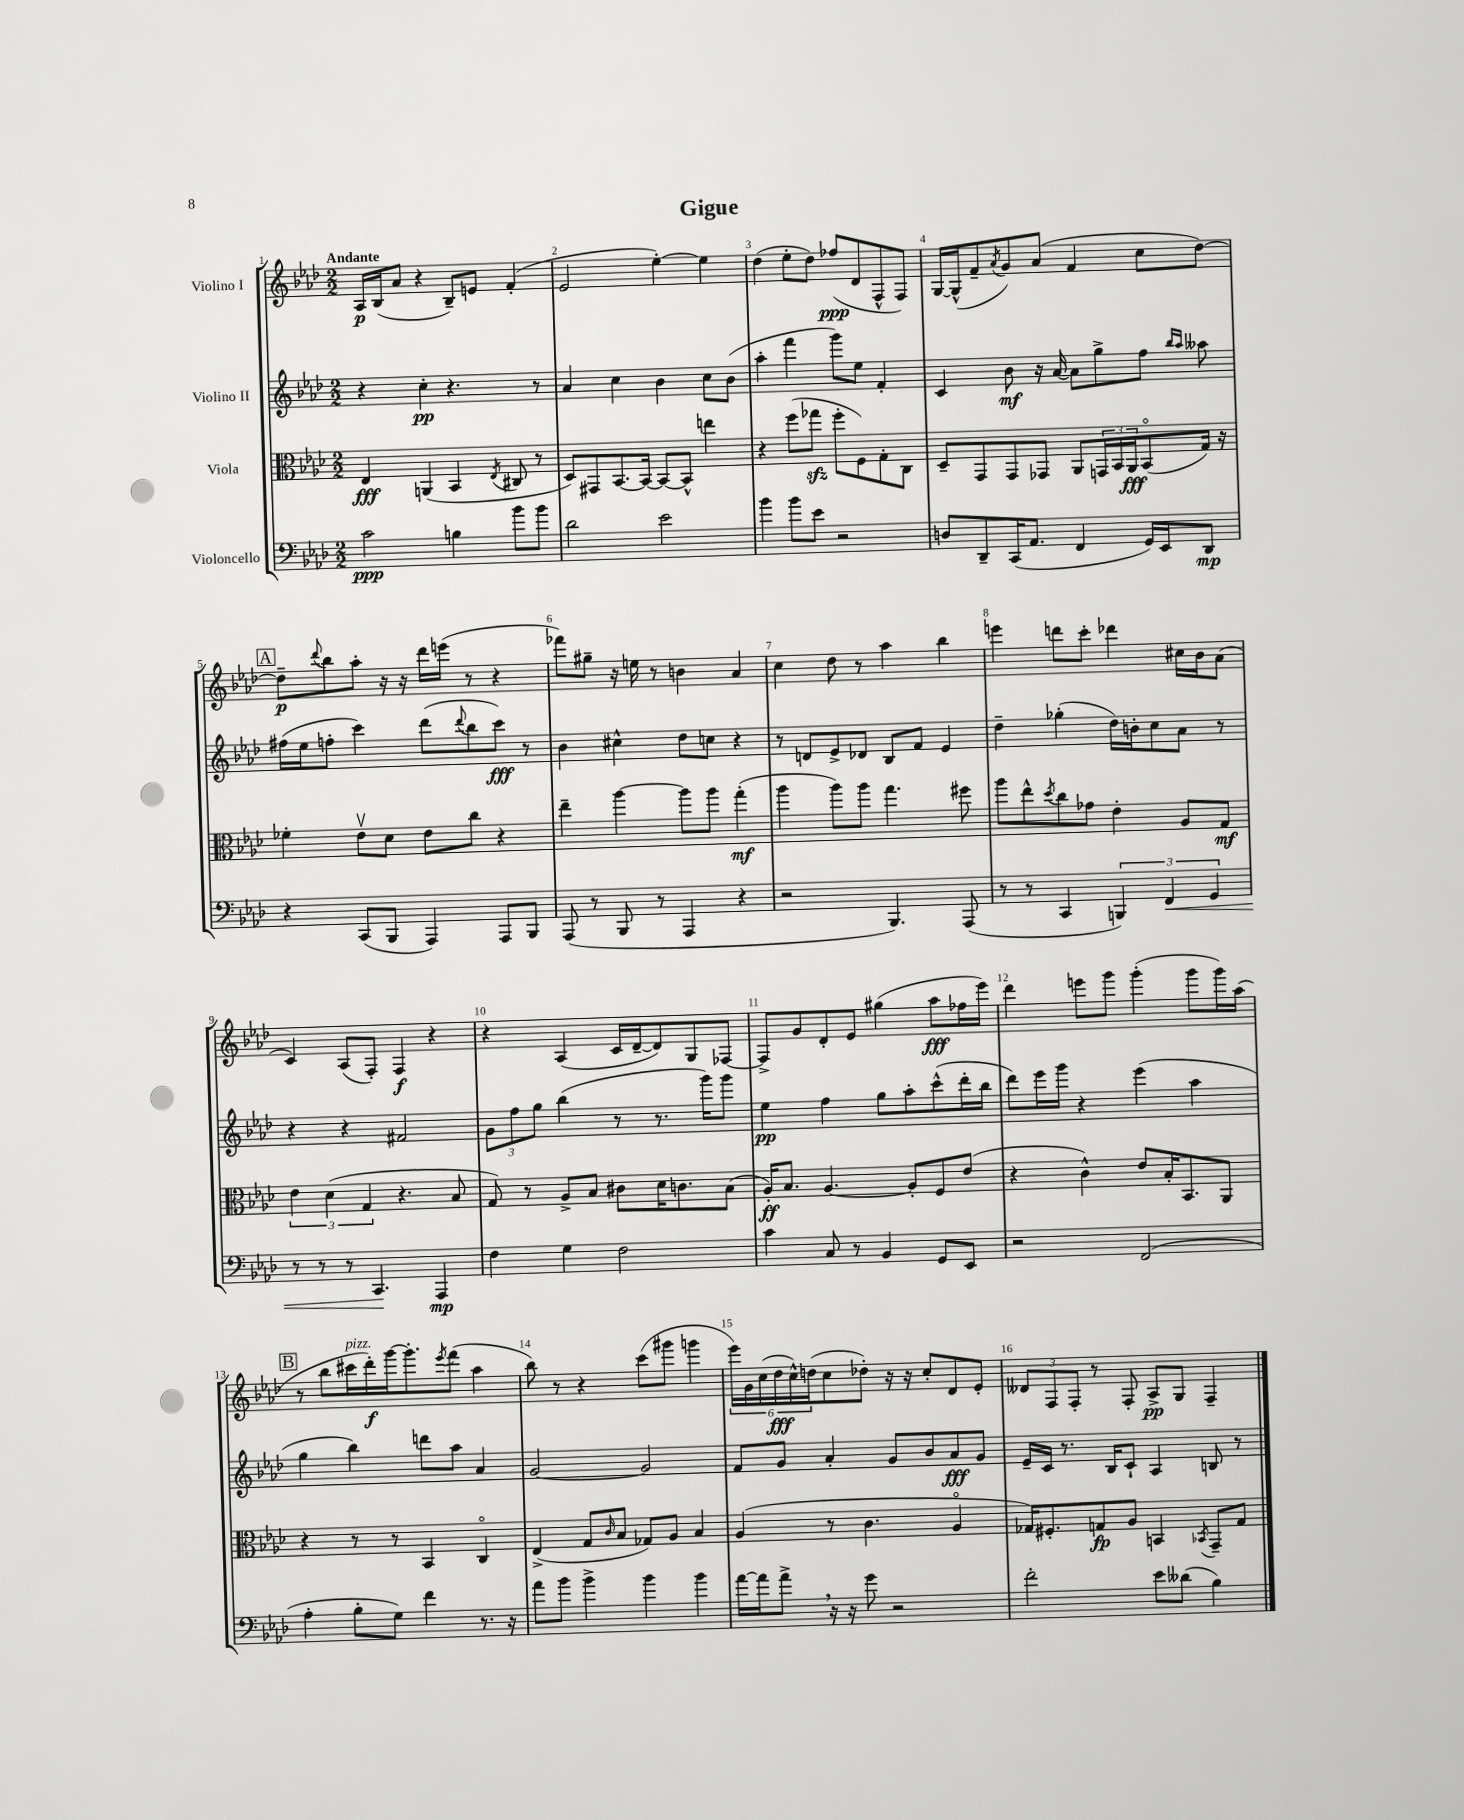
\header { title = "Gigue" }
<<
\new StaffGroup <<
\new Staff = "s0" \with { instrumentName = "Violino I" } {
    \clef treble \key aes \major \numericTimeSignature \time 2/2 \tempo "Andante"
    aes16\p bes16( aes'8 r4 bes8--) e'8 f'4-.( |
    ees'2 ees''4~-.) ees''4 |
    des''4( ees''8-. des''8) fes''8\ppp( des'8 f8-^ f8) |
    g16~ g16-^( f'8-- \acciaccatura { aes'8 } g'8) aes'8( f'4 c''8 des''8~) |
    \mark \markup { \box "A" } des''8--\p \appoggiatura { des'''8 } bes''8 aes''8-. r16 r16 des'''16 e'''16( r8 r4 |
    fes'''8) gis''8-- r16 e''16 r8 b'4 aes'4 |
    c''4 des''8 r8 aes''4 bes''4 |
    e'''4 d'''8 c'''8-. des'''4 cis''16 bes'16 aes'8( |
    c'4) aes8( f8-.) f4\f r4 |
    r4 aes4( c'16 des'16~-- des'8) g8 fes8~ |
    fes8-> g'8 des'8-. ees'8 gis''4( aes''8\fff fes''16 ees'''16) |
    des'''4 e'''8 g'''8 g'''4-.( g'''8 g'''16) aes''16( |
    \mark \markup { \box "B" } r8 bes''8 cis'''16^\markup { \italic "pizz." } des'''16-.\f) g'''16~ g'''8.-. \acciaccatura { ees'''8 } f'''8( aes''4 |
    bes''8) r8 r4 c'''8( gis'''8 g'''4 |
    \tuplet 6/4 { ees'''16) g'16 c''16( des''16\fff c''16-^) d''16( } c''8 des''8-.) r16 r16 c''8-. des'8 ees'8-. |
    \tuplet 3/2 { deses'8 f8 f8-. } r8 f8-. aes8->\pp g8 f4-- \bar "|." |
}
\new Staff = "s1" \with { instrumentName = "Violino II" } {
    \clef treble \key aes \major \numericTimeSignature \time 2/2
    r4 c''4-.\pp r4. r8 |
    aes'4 c''4 bes'4 c''8 bes'8( |
    aes''4-. f'''4 g'''8) ees''8 f'4-. |
    c'4 bes'8\mf r16 aes'16~ aes'8 g''8-> f''8 \grace { bes''16 aes''16 } aeses''8 |
    \mark \markup { \box "A" } fis''16( ees''16 f''8-. c'''4) des'''8( \appoggiatura { des'''8 } bes''8 c'''8\fff) r8 |
    bes'4 cis''4-^ des''8 c''8 r4 |
    r8 d'8 ees'8-> des'8 bes8 f'8 ees'4 |
    des''4-- ges''4-.( des''16) b'16-. c''8 aes'8 r8 |
    r4 r4 fis'2 |
    \tuplet 3/2 { g'8 f''8 g''8 } bes''4( r8 r8. g'''16) g'''8 |
    ees''4\pp f''4 g''8 aes''8-. c'''8-^( des'''16-. bes''16 |
    des'''8) ees'''16 g'''16 r4 ees'''4( aes''4 |
    \mark \markup { \box "B" } g''4 bes''4) d'''8 aes''8 aes'4 |
    g'2~ g'2 |
    f'8 g'8 aes'4-. g'8 bes'8 aes'8\fff g'8 |
    ees'16-- c'16 r8. bes16 c'8-! aes4 b8 r8 \bar "|." |
}
\new Staff = "s2" \with { instrumentName = "Viola" } {
    \clef alto \key aes \major \numericTimeSignature \time 2/2
    ees4\fff a,4( bes,4 \acciaccatura { ees8 } cis8 r8 |
    des8) gis,8 bes,8.~ bes,16~ bes,8~ bes,8-^ e''4 |
    r4 f''8( ges''8\sfz f''8-. f8) g8-. c8 |
    des8-- g,8 g,8 ges,8 aes,8 \tuplet 3/2 { g,16 bes,16 aes,16\fff } bes,8\flageolet( g16) r16 |
    \mark \markup { \box "A" } fes'4-. ees'8\upbow des'8 ees'8 c''8 r4 |
    ees''4-- aes''4~ aes''8 aes''8 g''4-.\mf( |
    aes''4 aes''8) aes''8 g''4. fis''8 |
    aes''8 ees''8-^ \acciaccatura { des''8 } c''8 ges'8 ees'4-. aes8 g8\mf |
    \tuplet 3/2 { ees'4 des'4( g4 } r4. bes8 |
    g8) r8 aes8-> bes8 cis'8 des'16 c'8. bes8( |
    aes16-.\ff) bes8. aes4.~ aes8-. f8 ees'8( |
    r4 c'4-^) ees'8 bes16-. bes,8. aes,8 |
    \mark \markup { \box "B" } r4 r8 r8 bes,4 c4\flageolet |
    ees4->( g8 \grace { c'16 } bes8 ges8) aes8 bes4 |
    aes4( r8 c'4. aes4\flageolet |
    ges16) fis8.-. g8\fp aes8 b,4 \acciaccatura { bes,8 } g,8-- g8 \bar "|." |
}
\new Staff = "s3" \with { instrumentName = "Violoncello" } {
    \clef bass \key aes \major \numericTimeSignature \time 2/2
    c'2\ppp b4 bes'8 bes'8 |
    des'2 ees'2 |
    bes'4 bes'8 ees'8 r2 |
    d8 des,8-- c,16( aes,8. f,4 g,16) ees,16 des,8\mp |
    \mark \markup { \box "A" } r4 c,8( bes,,8 aes,,4) aes,,8 bes,,8 |
    aes,,8( r8 bes,,8 r8 aes,,4 r4 |
    r2 bes,,4.) aes,,8( |
    r8 r8 c,4 \tuplet 3/2 { b,,4) f,4\< g,4 } |
    r8 r8 r8 c,4.\! aes,,4\mp |
    f4 g4 f2 |
    c'4 c8 r8 bes,4 g,8 ees,8 |
    r2 f,2( |
    \mark \markup { \box "B" } aes4-. bes8-. g8) f'4 r8. r16 |
    aes'8 bes'8 bes'4-> bes'4 bes'4 |
    aes'16~ aes'16 aes'8-> \breathe r16 r16 g'8 r2 |
    f'2-. ees'8 deses'8( bes4) \bar "|." |
}
>>
>>
\layout { \context { \Score \override BarNumber.break-visibility = ##(#f #t #t) barNumberVisibility = #all-bar-numbers-visible } }
